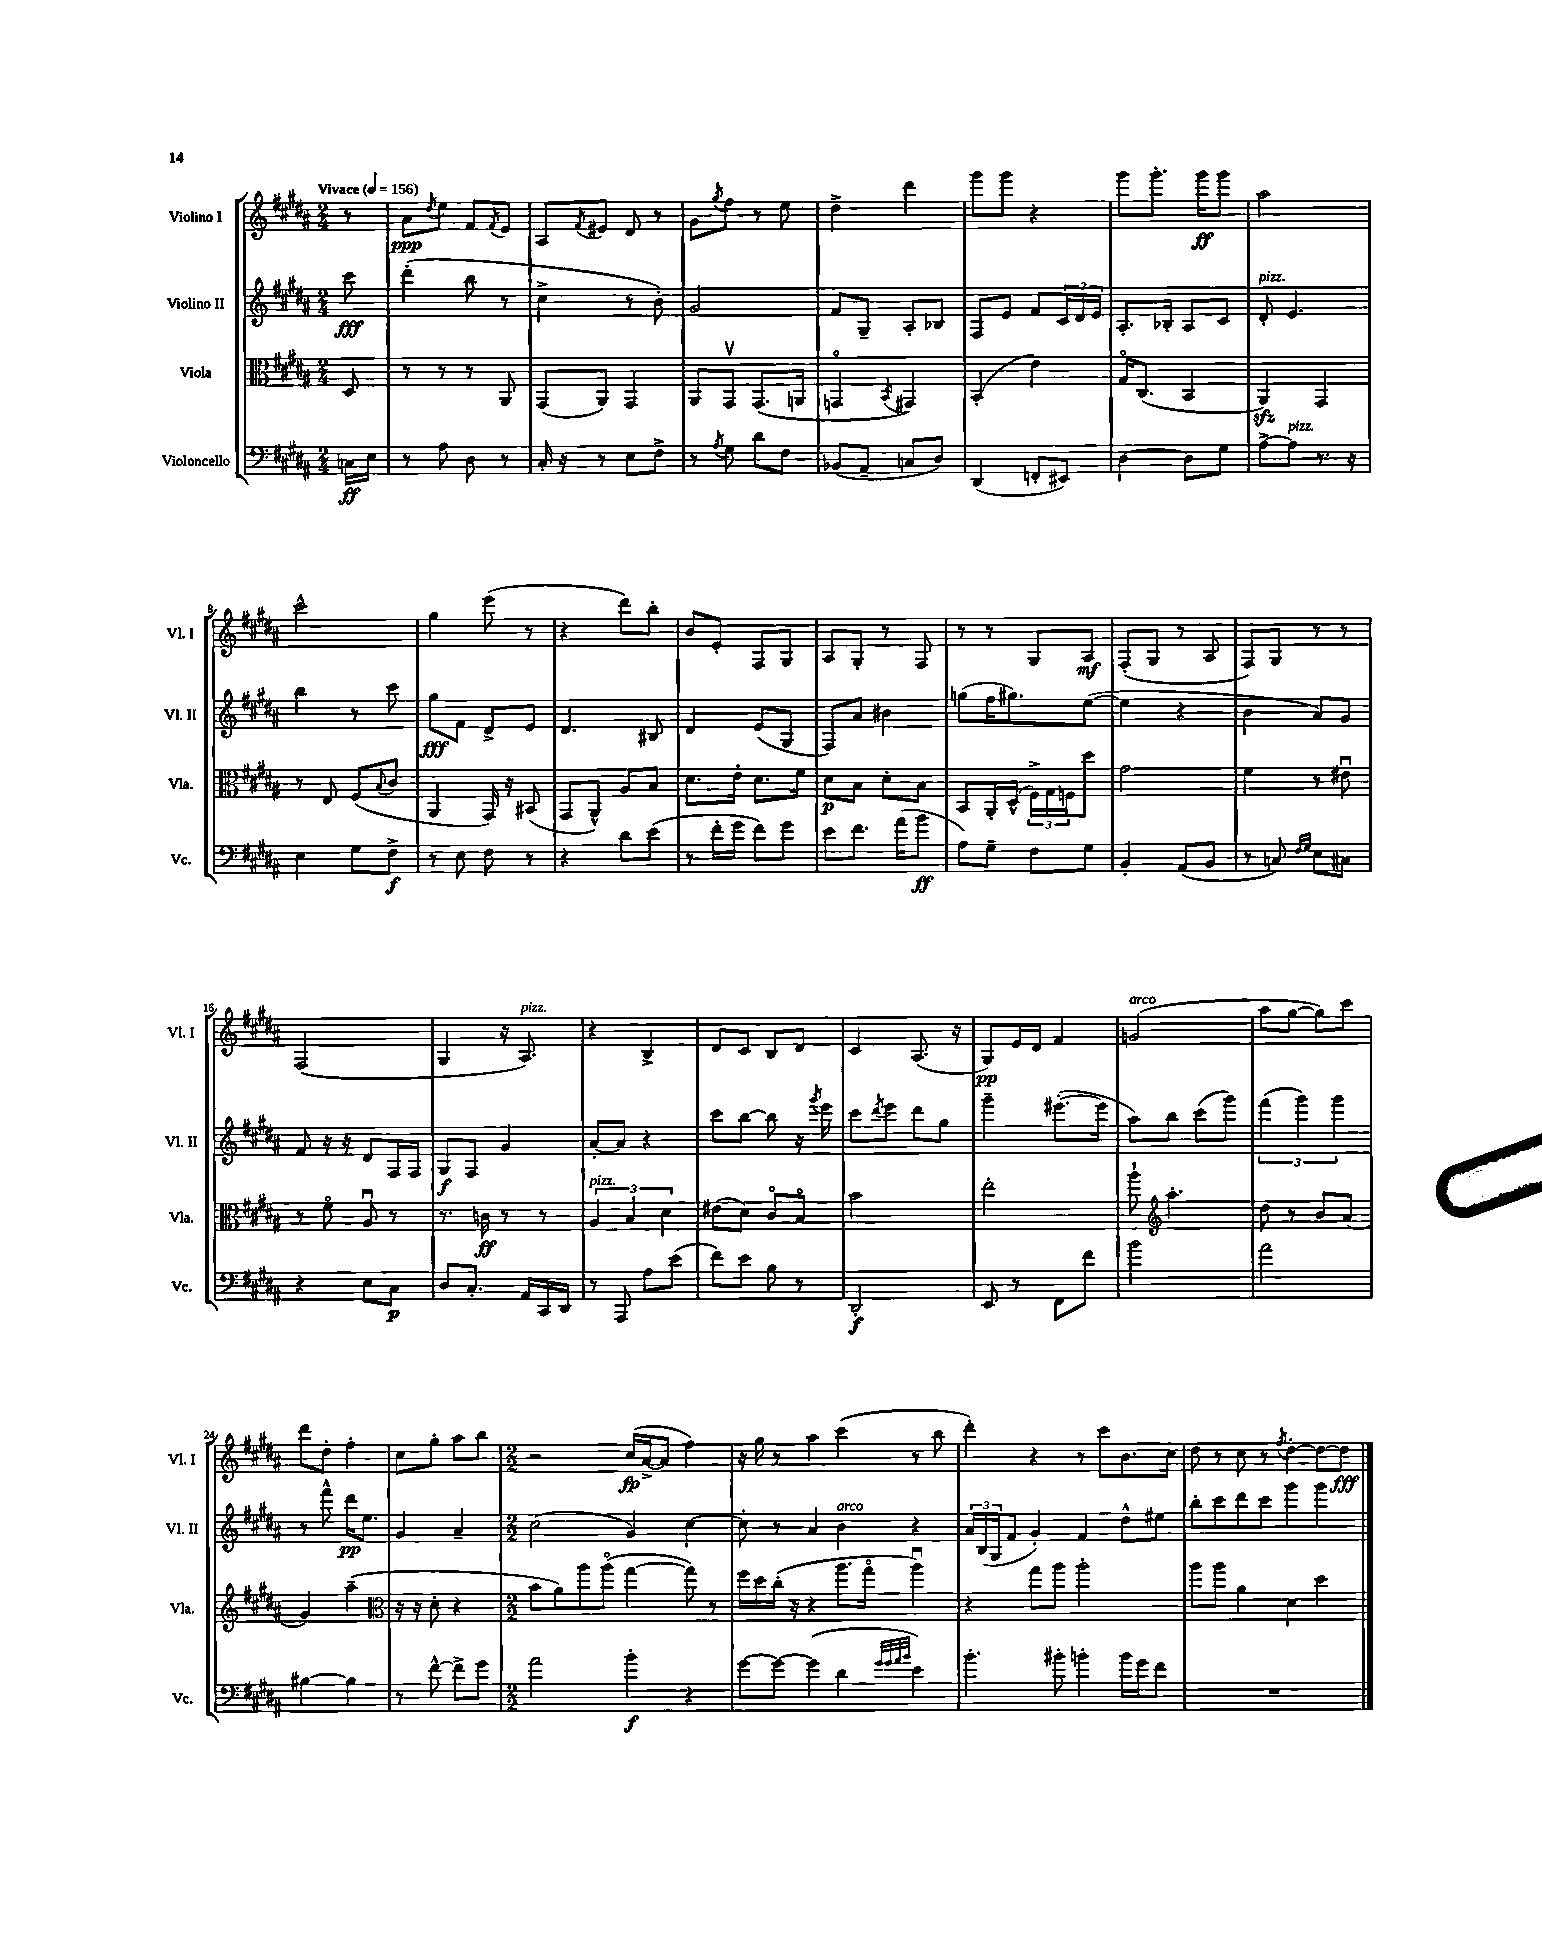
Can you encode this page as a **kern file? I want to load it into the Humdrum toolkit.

**kern	**kern	**kern	**kern
*staff4	*staff3	*staff2	*staff1
*clefF4	*clefC3	*clefG2	*clefG2
*k[f#c#g#d#a#]	*k[f#c#g#d#a#]	*k[f#c#g#d#a#]	*k[f#c#g#d#a#]
*M2/4	*M2/4	*M2/4	*M2/4
*MM156	*MM156	*MM156	*MM156
16C	8D#	8ccc#	8r
16E	.	.	.
=	=	=	=
8r	8r	(4ddd#'	8a#
.	.	.	8qdd#
8A#	8r	.	8ee
8D#	8r	8bb	8f#
.	.	.	8qf#
8r	8AA#	8r	8e
=	=	=	=
16C#'	(8GG#	4cc#^	8A#
16r	.	.	.
.	.	.	8qf#
8r	8AA#)	.	8e#
8E	4GG#	8r	8d#
8F#^	.	8b')	8r
=	=	=	=
8r	8AA#	2g#	8g#
8qA#	.	.	8qgg#
8G#	8GG#v	.	8ff#
8d#	(8.GG#	.	8r
8F#	.	.	8ee
.	16AA	.	.
=	=	=	=
(8BB-	4GGo	8f#	4dd#^
8AA#~	.	8G#~	.
.	8qBB	.	.
8C	4GG#)	8A#'	4ddd#
8D#)	.	8B-	.
=	=	=	=
(4DD#	(4BB'	8F#	8ggg#
.	.	8e	8ggg#
8FF'	4e)	8f#	4r
8EE#)	.	24c#	.
.	.	24d#	.
.	.	24e	.
=	=	=	=
[4D#	16G#o	8.A#'	8ggg#
.	(8.C#	.	.
.	.	.	8.ggg#'
.	.	16B-'	.
8D#]	4BB	8A#	.
.	.	.	16ggg#
8G#	.	8c#	8ggg#
=	=	=	=
[8A#^	4AA#)	8d#'	2aa#
8A#]	.	4.e	.
8.r	4GG#	.	.
16r	.	.	.
=	=	=	=
4E	8r	4bb	2ccc#^^
.	8E	.	.
8G#	(8F#	8r	.
.	8qqB	.	.
8F#^	8c#	8ccc#	.
=	=	=	=
8r	4AA#	8gg#	4gg#
8E	.	8f#	.
8F#	16GG#)	8d#^	(8eee
.	16r	.	.
8r	(8BB#	8e	8r
=	=	=	=
4r	8GG#	4.d#	4r
.	8AA#^^)	.	.
8d#	8A#	.	8ddd#)
(8e	8B	8B#	8bb'
=	=	=	=
8r	8.d#	4d#	8b
16f#'	.	.	8e'
16g#	16e'	.	.
8f#)	8.d#	(8e	8F#
8g#	.	8G#	8G#
.	16f#	.	.
=	=	=	=
8e	8d#	8F#)	8A#
8.f#	8B	8a#	8G#'
.	8d#'	4b#	8r
(16a#	.	.	.
8b	8B	.	8F#
=	=	=	=
8A#)	8BB	(8gg	8r
8G#~	16AA#'	16ff#	8r
.	(16D#^^	8.gg#)	.
8F#	24F#^)	.	8G#
.	24G#	.	.
.	24F	.	.
8G#	8dd#	([8ee	8A#
=	=	=	=
4BB'	2g#	4ee]	(8F#'
.	.	.	8G#
(8AA#	.	4r	8r
8BB	.	.	8A#
=	=	=	=
8r	4f#	4b	8F#)
8C)	.	.	8G#
16qqF#	.	.	.
16qqG#	.	.	.
8E	8r	8a#)	8r
8C#	8e#u	8g#	8r
=	=	=	=
4r	8r	8f#	(2F#
.	8f#o	16r	.
.	.	16r	.
8E	8A#u	8d#	.
8C#	8r	16F#	.
.	.	16F#	.
=	=	=	=
8D#	8.r	8G#	4G#
8.C#'	.	8F#	.
.	16c	.	.
.	8r	4g#	16r
16AA#	.	.	8.A#)
16CC#	8r	.	.
16DD#	.	.	.
=	=	=	=
8r	6A#	[8a#'	4r
8AAA#	.	8a#]	.
.	6B	.	.
8A#	.	4r	4B^
.	6d#	.	.
(8e	.	.	.
=	=	=	=
8f#)	(8e#	8ccc#	8d#
8e	8d#)	[8bb	8c#
8B	8c#o	8bb]	8B
8r	8Bo	16r	8d#
.	.	8qggg#	.
.	.	16eee	.
=	=	=	=
2DD#'	2b	8ccc#	4c#
.	.	8qddd#	.
.	.	8eee	.
.	.	8ddd#	(8.A#
.	.	8gg#	.
.	.	.	16r
=	=	=	=
8EE	2ee'	4ggg#~	8G#)
8r	.	.	16e
.	.	.	16d#
8FF#	.	([8.eee#'	4f#
8f#	.	.	.
.	.	16eee#]	.
=	=	=	=
2b	8aa#`	8aa#)	(2g
*	*clefG2	*	*
.	4.aa#'	8bb	.
.	.	(8ccc#	.
.	.	8ggg#)	.
=	=	=	=
2a#	8dd#	(6fff#	8aa#
.	8r	.	[8gg#
.	.	6ggg#)	.
.	8b	.	8gg#])
.	.	6ggg#	.
.	(8a#	.	8ccc#
=	=	=	=
[4B#	4g#)	8r	8ddd#
.	.	8fff#^^	8dd#'
4B#]	(4aa#~	16ddd#	4ff#'
.	.	8.ee	.
=	=	=	=
*	*clefC3	*	*
8r	16r	4g#	8cc#
.	16r	.	.
[8f#^^	8d#'	.	8gg#'
8f#^]	4r	4a#~	8aa#
8g#	.	.	8bb
=	=	=	=
*M2/2	*M2/2	*M2/2	*M2/2
2a#	8b	(2cc#	2r
.	8a#)	.	.
.	8aa#	.	.
.	(8aa#o	.	.
4b'	[4gg#	4g#)	(16cc#
.	.	.	[16a#^
.	.	.	8a#]
4r	8gg#])	[4cc#	4ff#)
.	8r	.	.
=	=	=	=
[8g#	16ff#	8cc#']	16r
.	16dd#	.	16gg#
8g#_	(16cc#'	8r	8r
.	16r	.	.
(4g#]	4r	4a#	4aa#
4d#	8.aa#	4b	(4ccc#
.	16gg#o	.	.
32qqg#	.	.	.
32qqg#	.	.	.
32qqa#	.	.	.
32qqb	.	.	.
4e)	4aa#u)	4r	8r
.	.	.	8bb
=	=	=	=
4.b'	4r	24a#	4ddd#')
.	.	(24B	.
.	.	24G#	.
.	.	8f#	.
.	8gg#	4g#')	4r
8b#'	8aa#	.	.
4b'	2aa#'	4f#	8r
.	.	.	8ccc#
16b	.	8dd#^^	8.b
16g#	.	.	.
8f#	.	8ee#	.
.	.	.	16cc#
=	=	=	=
1r	8aa#	8bb'	8dd#
.	8aa#	8ccc#	8r
.	4a#	8ddd#	8cc#
.	.	8ccc#	8r
.	.	.	8qff#
.	4d#	4ggg#	[4dd#'
.	4dd#	4ggg#	8dd#_
.	.	.	8dd#]
==	==	==	==
*-	*-	*-	*-
